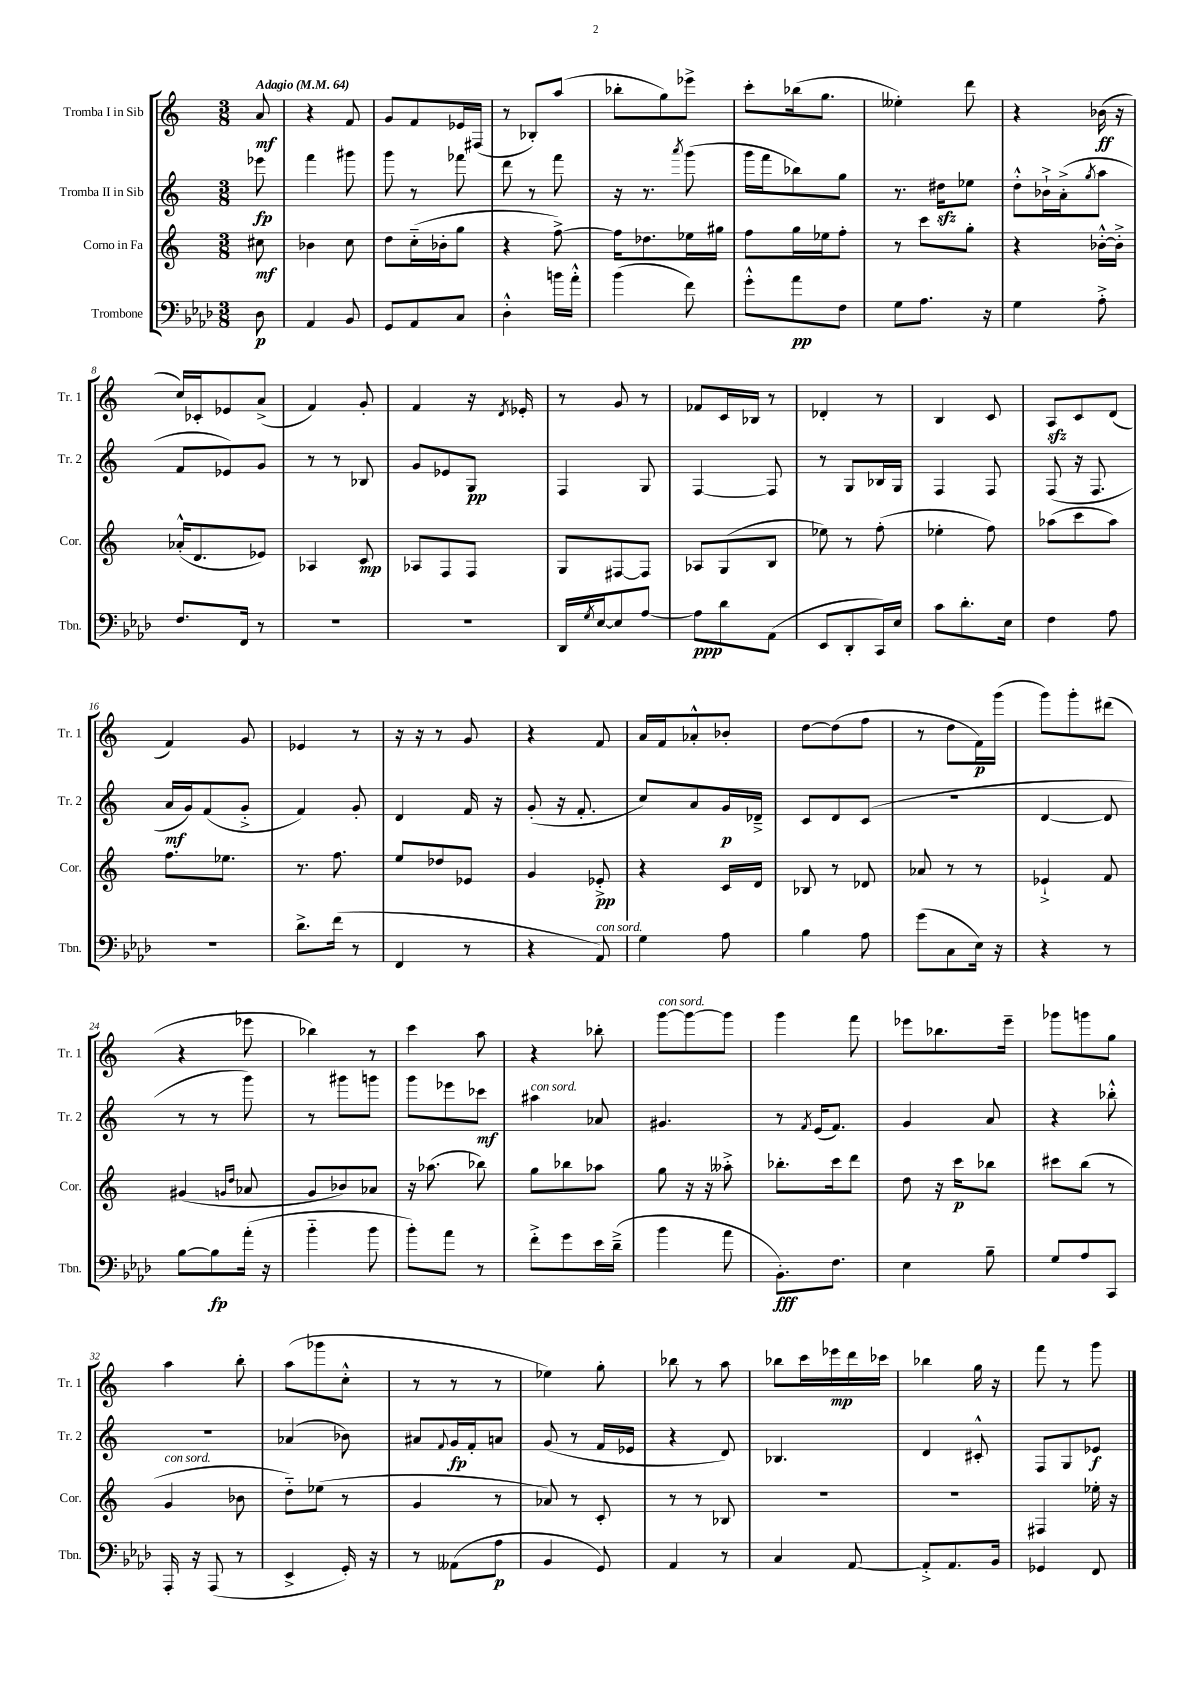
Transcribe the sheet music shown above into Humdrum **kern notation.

**kern	**dynam	**kern	**dynam	**kern	**dynam	**kern	**dynam
*part4	*part4	*part3	*part3	*part2	*part2	*part1	*part1
*staff4	*staff4	*staff3	*staff3	*staff2	*staff2	*staff1	*staff1
*I"Trombone	*	*I"Corno in Fa	*	*I"Tromba II in Sib	*	*I"Tromba I in Sib	*
*I'Tbn.	*	*I'Cor.	*	*I'Tr. 2	*	*I'Tr. 1	*
*clefF4	*	*clefG2	*	*clefG2	*	*clefG2	*
*k[b-e-a-d-]	*	*k[]	*	*k[]	*	*k[]	*
*M3/8	*	*M3/8	*	*M3/8	*	*M3/8	*
*MM64	*	*MM64	*	*MM64	*	*MM64	*
=	=	=	=	=	=	=	=
!	!	!	!	!	!	!LO:TX:a:B:t=Adagio	!
8D-\	p	8cc#X\	mf	8eee-X\	fp	8a/	mf
=1	=1	=1	=1	=1	=1	=1	=1
4AA-/	.	4b-X\	.	4fff\	.	4r	.
8BB-/	.	8cc\	.	8ggg#X\	.	8f/	.
=2	=2	=2	=2	=2	=2	=2	=2
8GG/L	.	8dd\L	.	8ggg\	.	8g/L	.
8AA-/	.	(16cc\L	.	8r	.	8f/	.
.	.	16b-X'\J	.	.	.	.	.
8C/J	.	8gg\J	.	8fff-X\	.	16e-X/L	.
.	.	.	.	.	.	(16F#X/JJ	.
=3	=3	=3	=3	=3	=3	=3	=3
4D-'^^\	.	4r	.	8ddd\	.	8r	.
.	.	.	.	8r	.	8B-X'/L)	.
16bn\LL	.	[8ff^\)	.	8fff\	.	(8aa/J	.
16a-'^^\JJ	.	.	.	.	.	.	.
=4	=4	=4	=4	=4	=4	=4	=4
(4b-\	.	16ff\KL]	.	16r	.	8bb-X'\L	.
.	.	8.dd-X\	.	8.r	.	.	.
.	.	.	.	.	.	8gg\)	.
.	.	.	.	8qaaa/	.	.	.
8f\)	.	16ee-X\L	.	(8ggg\	.	8eee-X^\J	.
.	.	16gg#X\JJ	.	.	.	.	.
=5	=5	=5	=5	=5	=5	=5	=5
8g'^^\L	.	8ff\L	.	16ggg\LL	.	8ccc'\L	.
.	.	.	.	16fff\J	.	.	.
8a-\	pp	16gg\L	.	8bb-X\)	.	(16bb-X\k	.
.	.	16ee-X\J	.	.	.	8.gg\J	.
8F\J	.	8ff'\J	.	8gg\J	.	.	.
=6	=6	=6	=6	=6	=6	=6	=6
8G\L	.	8r	.	8.r	.	4ee--X'\)	.
8.A-\J	.	8ccc\L	.	.	.	.	.
.	.	.	.	16dd#Xzz\KL	.	.	.
.	.	8gg'\J	.	8ee-X\J	.	8ddd\	.
16r	.	.	.	.	.	.	.
=7	=7	=7	=7	=7	=7	=7	=7
4G\	.	4r	.	8dd'^^\L	.	4r	.
.	.	.	.	16b-X`^\L	.	.	.
.	.	.	.	(16a'^\J	.	.	.
.	.	.	.	8qgg/	.	.	.
8A-'^\	.	[16b-X'^^\LL	.	8aa\J	.	(16b-X\	ff
.	.	16b-'^\JJ]	.	.	.	16r	.
!!LO:LB:g=z
=8	=8	=8	=8	=8	=8	=8	=8
8.F/L	.	(16a-X'^^/KL	.	8f/L	.	16cc/LL)	.
.	.	8.d/	.	.	.	16c-X'/J	.
.	.	.	.	8e-X/)	.	8e-X/	.
16FF/Jk	.	.	.	.	.	.	.
8r	.	8e-X/J)	.	8g/J	.	(8a^/J	.
=9	=9	=9	=9	=9	=9	=9	=9
4.r	.	4A-X/	.	8r	.	4f/)	.
.	.	.	.	8r	.	.	.
.	.	8c/	mp	8B-X/	.	8g'/	.
=10	=10	=10	=10	=10	=10	=10	=10
4.r	.	8A-X/L	.	8g/L	.	4f/	.
.	.	8F/	.	8e-X/	.	.	.
.	.	8F/J	.	8G/J	pp	16r	.
.	.	.	.	.	.	8qd/	.
.	.	.	.	.	.	16e-X'/	.
=11	=11	=11	=11	=11	=11	=11	=11
16DD-/LL	.	8G/L	.	4F/	.	8r	.
8qG/	.	.	.	.	.	.	.
[16E-/J	.	.	.	.	.	.	.
8E-/]	.	[8F#X/	.	.	.	8g/	.
[8A-/J	.	8F#/J]	.	8G/	.	8r	.
=12	=12	=12	=12	=12	=12	=12	=12
8A-\L]	ppp	8A-X/L	.	[4F/	.	8f-X/L	.
8d-\	.	(8G/	.	.	.	16c/L	.
.	.	.	.	.	.	16B-X/JJ	.
(8AA-\J	.	8B/J	.	8F/]	.	8r	.
=13	=13	=13	=13	=13	=13	=13	=13
8EE-/L	.	8ee-X\)	.	8r	.	4d-X'/	.
8DD-'/	.	8r	.	8G/L	.	.	.
16CC/L)	.	(8ff'\	.	16B-X/L	.	8r	.
16E-/JJ	.	.	.	16G/JJ	.	.	.
=14	=14	=14	=14	=14	=14	=14	=14
8c\L	.	4ee-X'\	.	4F/	.	4B/	.
8.d-'\	.	.	.	.	.	.	.
.	.	8ff\)	.	8F/	.	8c/	.
16E-\Jk	.	.	.	.	.	.	.
=15	=15	=15	=15	=15	=15	=15	=15
4F\	.	(8aa-X\L	.	(8F/	.	8Azz/L	.
.	.	8ccc\	.	16r	.	8c/	.
.	.	.	.	8.F/	.	.	.
8A-\	.	8aa-\J)	.	.	.	(8d/J	.
!!LO:LB:g=z
=16	=16	=16	=16	=16	=16	=16	=16
4.r	.	8.ff\L	.	16a/LL	mf	4f/)	.
.	.	.	.	16g/J)	.	.	.
.	.	.	.	(8f/	.	.	.
.	.	8.ee-X\J	.	.	.	.	.
.	.	.	.	8g'^/J	.	8g/	.
=17	=17	=17	=17	=17	=17	=17	=17
8.d-^\L	.	8.r	.	4f/)	.	4e-X/	.
(16f\Jk	.	8.ff\	.	.	.	.	.
8r	.	.	.	8g'/	.	8r	.
=18	=18	=18	=18	=18	=18	=18	=18
4FF/	.	8ee/L	.	4d/	.	16r	.
.	.	.	.	.	.	16r	.
.	.	8dd-X/	.	.	.	8r	.
8r	.	8e-X/J	.	16f/	.	8g/	.
.	.	.	.	16r	.	.	.
=19	=19	=19	=19	=19	=19	=19	=19
4r	.	4g/	.	(8g'/	.	4r	.
.	.	.	.	16r	.	.	.
.	.	.	.	8.f'/	.	.	.
!LO:TX:a:i:t=con sord.	!	!	!	!	!	!	!
8AA-/)	.	8e-X'^/	pp	.	.	8f/	.
=20	=20	=20	=20	=20	=20	=20	=20
4G\	.	4r	.	8cc/L)	.	16a/LL	.
.	.	.	.	.	.	16f/J	.
.	.	.	.	8a/	.	8a-X'^^/	.
8A-\	.	16c/LL	.	16g/L	p	8b-X'/J	.
.	.	16d/JJ	.	16d-X~^/JJ	.	.	.
=21	=21	=21	=21	=21	=21	=21	=21
4B-\	.	8B-X/	.	8c/L	.	[8dd\L	.
.	.	8r	.	8d/	.	(8dd\]	.
8A-\	.	8d-X/	.	(8c/J	.	8ff\J	.
=22	=22	=22	=22	=22	=22	=22	=22
(8g\L	.	8a-X/	.	4.r	.	8r	.
8C\	.	8r	.	.	.	8dd\L	.
16E-\Jk)	.	8r	.	.	.	16f\L)	p
16r	.	.	.	.	.	(16ggg\JJ	.
=23	=23	=23	=23	=23	=23	=23	=23
4r	.	4e-X`^/	.	[4d/	.	8ggg\L)	.
.	.	.	.	.	.	8ggg'\	.
8r	.	8f/	.	8d/]	.	(8ddd#X\J	.
!!LO:LB:g=z
=24	=24	=24	=24	=24	=24	=24	=24
[8B-\L	.	(4g#X/	.	8r	.	4r	.
8B-\]	fp	.	.	8r	.	.	.
.	.	16qqgn/LL	.	.	.	.	.
.	.	16qqdd/JJ	.	.	.	.	.
(16a-'\Jk	.	8a-X/	.	8ggg\)	.	8eee-X\	.
16r	.	.	.	.	.	.	.
=25	=25	=25	=25	=25	=25	=25	=25
4b-\	.	8g/L	.	8r	.	4bb-X\)	.
.	.	8b-X/)	.	8ggg#X\L	.	.	.
8b-\	.	8a-X/J	.	8gggn\J	.	8r	.
=26	=26	=26	=26	=26	=26	=26	=26
8b-'\L)	.	16r	.	8ggg\L	.	4ccc\	.
.	.	(8.aa-X\	.	.	.	.	.
8a-\J	.	.	.	8eee-X\	.	.	.
8r	.	8bb-X\)	.	8ccc-X\J	mf	8aa\	.
=27	=27	=27	=27	=27	=27	=27	=27
!	!	!	!	!LO:TX:a:i:t=con sord.	!	!	!
8f'^\L	.	8gg\L	.	4aa#X\	.	4r	.
8g\	.	8bb-X\	.	.	.	.	.
16e-\L	.	8aa-X\J	.	8a-X/	.	8bb-X'\	.
(16d-~^\JJ	.	.	.	.	.	.	.
=28	=28	=28	=28	=28	=28	=28	=28
!	!	!	!	!	!	!LO:TX:a:i:t=con sord.	!
4b-\	.	8gg\	.	4.g#X/	.	[8ggg\L	.
.	.	16r	.	.	.	8ggg\_	.
.	.	16r	.	.	.	.	.
8a-\	.	8aa--X'^\	.	.	.	8ggg\J]	.
=29	=29	=29	=29	=29	=29	=29	=29
8.BB-'\L)	fff	8.bb-X'\L	.	8r	.	4ggg\	.
.	.	.	.	8qf/	.	.	.
.	.	.	.	(16e/KL	.	.	.
8.F\J	.	16ccc\k	.	8.f/J)	.	.	.
.	.	8ddd\J	.	.	.	8fff\	.
=30	=30	=30	=30	=30	=30	=30	=30
4E-\	.	8dd\	.	4g/	.	8eee-X\L	.
.	.	16r	.	.	.	8.bb-X\	.
.	.	16ccc\KL	p	.	.	.	.
8B-~\	.	8bb-X\J	.	8a/	.	.	.
.	.	.	.	.	.	16eee-~\Jk	.
=31	=31	=31	=31	=31	=31	=31	=31
8G/L	.	8ccc#X\L	.	4r	.	8ggg-X\L	.
8A-/	.	(8bb\J	.	.	.	8gggn\	.
8CC/J	.	8r	.	8bb-X'^^\	.	8gg\J	.
!!LO:LB:g=z
=32	=32	=32	=32	=32	=32	=32	=32
!	!	!LO:TX:a:i:t=con sord.	!	!	!	!	!
16AAA-'/	.	4g/	.	4.r	.	4aa\	.
16r	.	.	.	.	.	.	.
(8AAA-/	.	.	.	.	.	.	.
8r	.	8b-X\	.	.	.	8bb'\	.
=33	=33	=33	=33	=33	=33	=33	=33
4EE-^/	.	8dd\L)	.	(4a-X/	.	(8aa\L	.
.	.	(8ee-X\J	.	.	.	8ggg-X\	.
16GG'/)	.	8r	.	8b-X\)	.	8cc'^^\J	.
16r	.	.	.	.	.	.	.
=34	=34	=34	=34	=34	=34	=34	=34
8r	.	4g/	.	8a#X/L	.	8r	.
.	.	.	.	8qqf/	.	.	.
(8AA--X\L	.	.	.	16g/L	fp	8r	.
.	.	.	.	16f'/J	.	.	.
8A-\J	p	8r	.	8an/J	.	8r	.
=35	=35	=35	=35	=35	=35	=35	=35
4BB-/	.	8a-X/)	.	(8g/	.	4ee-X\)	.
.	.	8r	.	8r	.	.	.
8GG/)	.	8c'/	.	16f/LL	.	8gg'\	.
.	.	.	.	16e-X/JJ	.	.	.
=36	=36	=36	=36	=36	=36	=36	=36
4AA-/	.	8r	.	4r	.	8bb-X\	.
.	.	8r	.	.	.	8r	.
8r	.	8B-X/	.	8d/)	.	8aa\	.
=37	=37	=37	=37	=37	=37	=37	=37
4C/	.	4.r	.	4.B-X/	.	8bb-X\L	.
.	.	.	.	.	.	16ccc\L	.
.	.	.	.	.	.	16eee-X\	mp
[8AA-/	.	.	.	.	.	16ddd\	.
.	.	.	.	.	.	16ccc-X\JJ	.
=38	=38	=38	=38	=38	=38	=38	=38
8AA-'^/L]	.	4.r	.	4d/	.	4bb-X\	.
8.AA-/	.	.	.	.	.	.	.
.	.	.	.	8c#X'^^/	.	16gg\	.
16BB-/Jk	.	.	.	.	.	16r	.
=39	=39	=39	=39	=39	=39	=39	=39
4GG-X/	.	4F#X/	.	8F/L	.	8fff\	.
.	.	.	.	8G/	.	8r	.
8FF/	.	16ee-X'\	.	8e-X/J	f	8ggg\	.
.	.	16r	.	.	.	.	.
==	==	==	==	==	==	==	==
*-	*-	*-	*-	*-	*-	*-	*-
